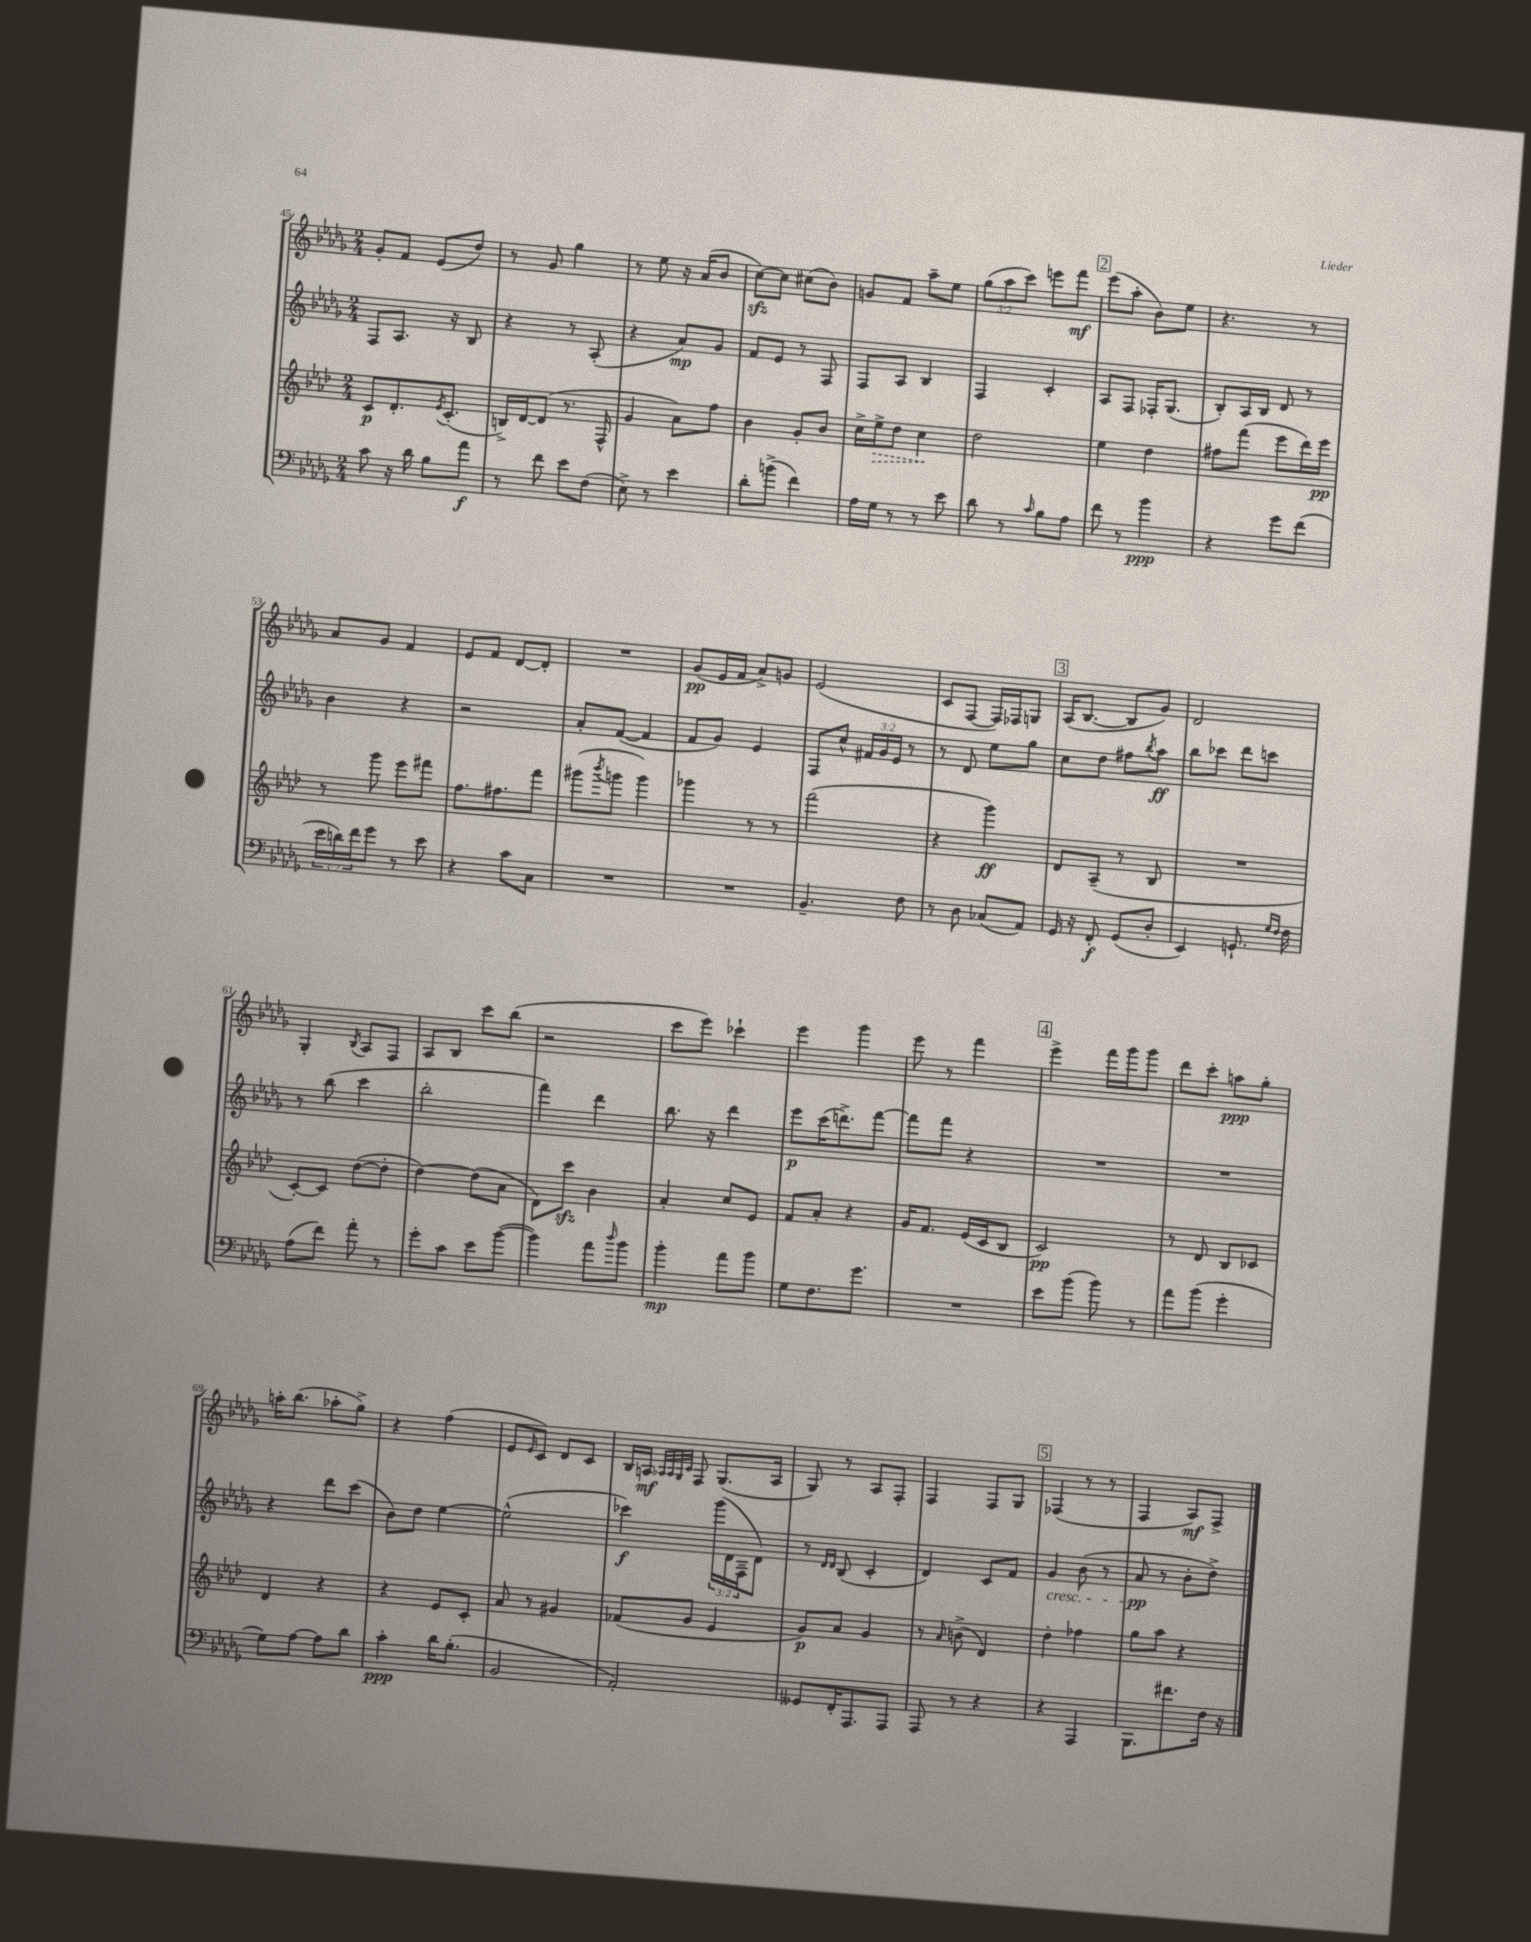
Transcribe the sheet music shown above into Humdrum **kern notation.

**kern	**dynam	**kern	**dynam	**kern	**dynam	**kern	**dynam
*part4	*part4	*part3	*part3	*part2	*part2	*part1	*part1
*staff4	*staff4	*staff3	*staff3	*staff2	*staff2	*staff1	*staff1
*clefF4	*	*clefG2	*	*clefG2	*	*clefG2	*
*k[b-e-a-d-g-]	*	*k[b-e-a-d-]	*	*k[b-e-a-d-g-]	*	*k[b-e-a-d-g-]	*
*M2/4	*	*M2/4	*	*M2/4	*	*M2/4	*
=45	=45	=45	=45	=45	=45	=45	=45
8c\	.	8c/L	p	8F/L	.	8g-'/L	.
16r	.	8.d-'/	.	8.A-/J	.	8f/J	.
16d-\	.	.	.	.	.	.	.
8B-\L	.	.	.	.	.	(8e-/L	.
.	.	8qe-/	.	.	.	.	.
.	.	(8.c'/J	.	16r	.	.	.
8a-\J	f	.	.	8B-/	.	8dd-/J)	.
=46	=46	=46	=46	=46	=46	=46	=46
8r	.	16Bn^/LL)	.	4r	.	8r	.
.	.	[16d-/J	.	.	.	.	.
8f\	.	(8d-/J]	.	.	.	8g-/	.
8e-\L	.	8.r	.	8r	.	4gg-\	.
(8F\J	.	.	.	(8A-'/	.	.	.
.	.	16F^^/	.	.	.	.	.
=47	=47	=47	=47	=47	=47	=47	=47
8E-^\)	.	4g/	.	4r	.	8r	.
8r	.	.	.	.	.	8ee-\	.
4e-\	.	8a-\L)	.	8a-/L)	mp	16r	.
.	.	.	.	.	.	(16a-/KL	.
.	.	8ff\J	.	8g-/J	.	8b-/J	.
=48	=48	=48	=48	=48	=48	=48	=48
8d-'\L	.	4b-\	.	8f/L	.	[8cczz\L)	.
(8bn^\J	.	.	.	8e-/J	.	8cc\J]	.
4f\)	.	8g'/L	.	8r	.	(8cc#X\L	.
.	.	8b-/J	.	8F/	.	8b-\J)	.
=49	=49	=49	=49	=49	=49	=49	=49
16A-\LL	.	16cc^\LL	.	8F/L	.	8gn/L	.
!	!	!	!LO:HP:b	!	!	!	!
16G-\JJ	.	16ee-^\J	>	.	.	.	.
8r	.	8dd-\J	.	8A-/J	.	8f/J	.
8r	.	4cc\	.	4B-/	.	8aa-~\L	.
8e-\	.	.	.	.	.	8ee-\J	.
.	.	.	]	.	.	.	.
=50	=50	=50	=50	=50	=50	=50	=50
8d-\	.	2dd-\	.	4F/	.	(12gg-\L	.
.	.	.	.	.	.	12aa-\	.
8r	.	.	.	.	.	.	.
.	.	.	.	.	.	12ccc\J)	.
16qqc/	.	.	.	.	.	.	.
8B-\L	.	.	.	4c'/	.	8eeen\L	.
8A-\J	.	.	.	.	.	8fff\J	mf
!!LO:REH:place=s1:t=2
=51	=51	=51	=51	=51	=51	=51	=51
8f\	.	4ee-\	.	8A-/L	.	(8eee-\L	.
8r	.	.	.	8F/J	.	8aa-'\J	.
4b-\	ppp	4dd-\	.	16F-X'/KL	.	8b-\L)	.
.	.	.	.	(8.G-/J	.	.	.
.	.	.	.	.	.	8ee-\J	.
=52	=52	=52	=52	=52	=52	=52	=52
4r	.	8ff#X\L	.	8B-'/L)	.	4.r	.
.	.	(8fff\J	.	16A-/L	.	.	.
.	.	.	.	16B-/JJ	.	.	.
8g-\L	.	8eee-\L	.	8d-/	.	.	.
(8f\J	.	16ddd-\L)	.	8r	.	8r	.
.	.	16eee-\JJ	pp	.	.	.	.
!!LO:LB:g=z
=53	=53	=53	=53	=53	=53	=53	=53
24e-\LL	.	8r	.	4b-\	.	8a-/L	.
24dn\)	.	.	.	.	.	.	.
24f\J	.	.	.	.	.	.	.
8g-\J	.	8ggg\	.	.	.	8g-/J	.
8r	.	8eee-\L	.	4r	.	4f/	.
8e-\	.	8fff#X\J	.	.	.	.	.
=54	=54	=54	=54	=54	=54	=54	=54
4r	.	8.ff\L	.	2r	.	8e-/L	.
.	.	.	.	.	.	8f/J	.
.	.	8.ff#X\	.	.	.	.	.
8c\L	.	.	.	.	.	[8d-/L	.
8C\J	.	8fff\J	.	.	.	8d-'/J]	.
=55	=55	=55	=55	=55	=55	=55	=55
2r	.	(8ggg#X\L	.	8a-'/L	.	2r	.
.	.	8qbbb-/	.	.	.	.	.
.	.	8gggn\J	.	([8f/J	.	.	.
.	.	4ggg\)	.	4f/]	.	.	.
=56	=56	=56	=56	=56	=56	=56	=56
2r	.	4ggg-X\	.	8f/L	.	(8g-/L	pp
.	.	.	.	8g-/J)	.	16e-/L	.
.	.	.	.	.	.	16f/JJ	.
.	.	8r	.	4e-/	.	8a-^/L)	.
.	.	8r	.	.	.	8gn/J	.
=57	=57	=57	=57	=57	=57	=57	=57
4.BB-~/	.	(2fff\	.	8F/L	.	(2e-/	.
.	.	.	.	8cc^^/J	.	.	.
.	.	.	.	24f#X/LL	.	.	.
.	.	.	.	24g-/	.	.	.
.	.	.	.	24e-/JJ	.	.	.
8F\	.	.	.	8r	.	.	.
=58	=58	=58	=58	=58	=58	=58	=58
8r	.	4r	.	8r	.	8c/L	.
8D-\	.	.	.	8d-/	.	[8F/J	.
(8C-X/L	.	4ggg\)	ff	8ee-\L	.	16F/LL])	.
.	.	.	.	.	.	16F-X/J	.
8AA-/J)	.	.	.	8gg-\J	.	8Gn/J	.
!!LO:REH:place=s1:t=3
=59	=59	=59	=59	=59	=59	=59	=59
16GG-/	.	8d-/L	.	8cc\L	.	(16A-/KL	.
16r	.	.	.	.	.	[8.B-/J	.
8FF'/	f	(8A-~/J	.	8dd-\J	.	.	.
(8GG-/L	.	8r	.	8ff#X\L	.	8B-/L]	.
.	.	.	.	8qbb-/	.	.	.
8D-'/J	.	8B-/	.	8aa-\J	ff	8g-/J)	.
=60	=60	=60	=60	=60	=60	=60	=60
4EE-/)	.	2r	.	8bb-\L	.	2d-/	.
.	.	.	.	8ccc-X\J	.	.	.
8.GGn`/	.	.	.	8ddd-\L	.	.	.
.	.	.	.	8cccn\J	.	.	.
16qqG-/LL	.	.	.	.	.	.	.
16qqF/JJ	.	.	.	.	.	.	.
16F\	.	.	.	.	.	.	.
!!LO:LB:g=z
=61	=61	=61	=61	=61	=61	=61	=61
(8A-\L	.	[8c'/L)	.	8r	.	4G-'/	.
8f\J)	.	8c/J]	.	(8bb-\	.	.	.
.	.	.	.	.	.	8qB-/	.
8a-'\	.	([8dd-\L	.	4ccc\	.	8A-/L	.
8r	.	8dd-'\J]	.	.	.	8F/J	.
=62	=62	=62	=62	=62	=62	=62	=62
8g-'\L	.	[4dd-\)	.	2bb-'\	.	8A-/L	.
8c\J	.	.	.	.	.	8B-/J	.
8e-\L	.	(8dd-\L]	.	.	.	8ccc\L	.
([8b-\J	.	8a-\J	.	.	.	(8bb-\J	.
=63	=63	=63	=63	=63	=63	=63	=63
4b-\])	.	8d-\L)	.	4fff\)	.	2r	.
.	.	8ccczz\J	.	.	.	.	.
8a-\L	.	4b-\	.	4ddd-\	.	.	.
16qqdd-/	.	.	.	.	.	.	.
8b-\J	.	.	.	.	.	.	.
=64	=64	=64	=64	=64	=64	=64	=64
4b-'\	mp	4a-'/	.	8.bb-\	.	8ccc\L	.
.	.	.	.	.	.	8eee-\J)	.
.	.	.	.	16r	.	.	.
8a-\L	.	8cc/L	.	4ddd-\	.	4ccc-X`\	.
8b-\J	.	8e-/J	.	.	.	.	.
=65	=65	=65	=65	=65	=65	=65	=65
8G-\L	.	8f/L	.	8eee-\L	p	4eee-\	.
8.F\	.	8a-'/J	.	(16ccc\K	.	.	.
.	.	.	.	8.dddn^\)	.	.	.
.	.	4r	.	.	.	4ggg-\	.
8.g-\J	.	.	.	.	.	.	.
.	.	.	.	[8fff\J	.	.	.
=66	=66	=66	=66	=66	=66	=66	=66
2r	.	16g/KL	.	8fff\L]	.	8eee-\	.
.	.	8.f/J	.	.	.	.	.
.	.	.	.	8fff\J	.	8r	.
.	.	(16e-/LL	.	4r	.	4fff\	.
.	.	16c/J	.	.	.	.	.
.	.	8B-/J	.	.	.	.	.
!!LO:REH:place=s1:t=4
=67	=67	=67	=67	=67	=67	=67	=67
8e-\L	.	2c/)	pp	2r	.	4eee-^\	.
(8b-\J	.	.	.	.	.	.	.
8b-\)	.	.	.	.	.	16fff\LL	.
.	.	.	.	.	.	16ggg-\J	.
8r	.	.	.	.	.	8ggg-\J	.
=68	=68	=68	=68	=68	=68	=68	=68
8a-\L	.	8r	.	2r	.	8ddd-\L	.
(8b-\J	.	8d-/	.	.	.	8ccc'\J	.
4g-'\	.	8B-/L	.	.	.	8aan\L	ppp
.	.	8c-X/J	.	.	.	8gg-'\J	.
!!LO:LB:g=z
=69	=69	=69	=69	=69	=69	=69	=69
8G-\L)	.	4d-/	.	4r	.	16aan'\KL	.
.	.	.	.	.	.	(8.bb-\J	.
[8A-\J	.	.	.	.	.	.	.
8A-\L]	.	4r	.	8ddd-\L	.	8aa-X'\L	.
8d-\J	.	.	.	(8ccc\J	.	8gg-^\J)	.
=70	=70	=70	=70	=70	=70	=70	=70
4c'\	ppp	4r	.	8b-\L)	.	4r	.
.	.	.	.	8dd-\J	.	.	.
16d-\KL	.	8e-/L	.	[4ee-\	.	(4ff\	.
(8.B-'\J	.	.	.	.	.	.	.
.	.	8c'/J	.	.	.	.	.
=71	=71	=71	=71	=71	=71	=71	=71
2BB-/	.	8a-/	.	(2ee-^^\]	.	8e-/L	.
.	.	.	.	.	.	16qqe-/	.
.	.	8r	.	.	.	8c/J)	.
.	.	4g#X/	.	.	.	8d-/L	.
.	.	.	.	.	.	8c/J	.
=72	=72	=72	=72	=72	=72	=72	=72
2AA-'/)	.	(8f-X/L	.	4ccc-X\)	f	16B-/LL	.
.	.	.	.	.	.	16An/JJ	mf
.	.	.	.	.	.	32qqA-X/LLL	.
.	.	.	.	.	.	32qqA-/	.
.	.	.	.	.	.	32qqG-/	.
.	.	.	.	.	.	32qqc/JJJ	.
.	.	8g/J	.	.	.	8F/	.
.	.	4e-/	.	(24ggg-\LL	.	(8.G-/L	.
.	.	.	.	24d-\	.	.	.
.	.	.	.	24F~\J	.	.	.
.	.	.	.	8d-\J)	.	.	.
.	.	.	.	.	.	16A-/Jk	.
=73	=73	=73	=73	=73	=73	=73	=73
8GG--X/L	.	8g/L)	p	8r	.	8G-/)	.
.	.	.	.	16qqd-/LL	.	.	.
.	.	.	.	16qqd-/JJ	.	.	.
16FF'/K	.	8a-/J	.	(8B-/	.	8r	.
8.AAA-/	.	.	.	.	.	.	.
.	.	4g/	.	4c'/	.	8A-/L	.
8AAA-/J	.	.	.	.	.	8F'/J	.
=74	=74	=74	=74	=74	=74	=74	=74
8AAA-/	.	8r	.	4d-/)	.	4F/	.
.	.	16qqa-/	.	.	.	.	.
8r	.	(8bn^\	.	.	.	.	.
4r	.	4d-/)	.	8c/L	.	8F/L	.
.	.	.	.	8f/J	.	8G-/J	.
!!LO:REH:place=s1:t=5
=75	=75	=75	=75	=75	=75	=75	=75
!	!	!	!	!LO:TX:b:i:t=cresc.	!	!	!
4r	.	4dd-'\	.	4g-/	.	(4F-X/	.
4AAA-/	.	4ff-X\	.	(8b-\	.	8r	.
.	.	.	.	8r	.	8r	.
=76	=76	=76	=76	=76	=76	=76	=76
8.BBB-\L	.	8gg\L	.	8a-/	pp	4F/	.
.	.	8aa-\J	.	8r	.	.	.
8.f#X\	.	.	.	.	.	.	.
.	.	4r	.	8b-'\L	.	8A-/L)	mf
16F\Jk	.	.	.	8dd-^\J)	.	8F^/J	.
16r	.	.	.	.	.	.	.
==	==	==	==	==	==	==	==
*-	*-	*-	*-	*-	*-	*-	*-
